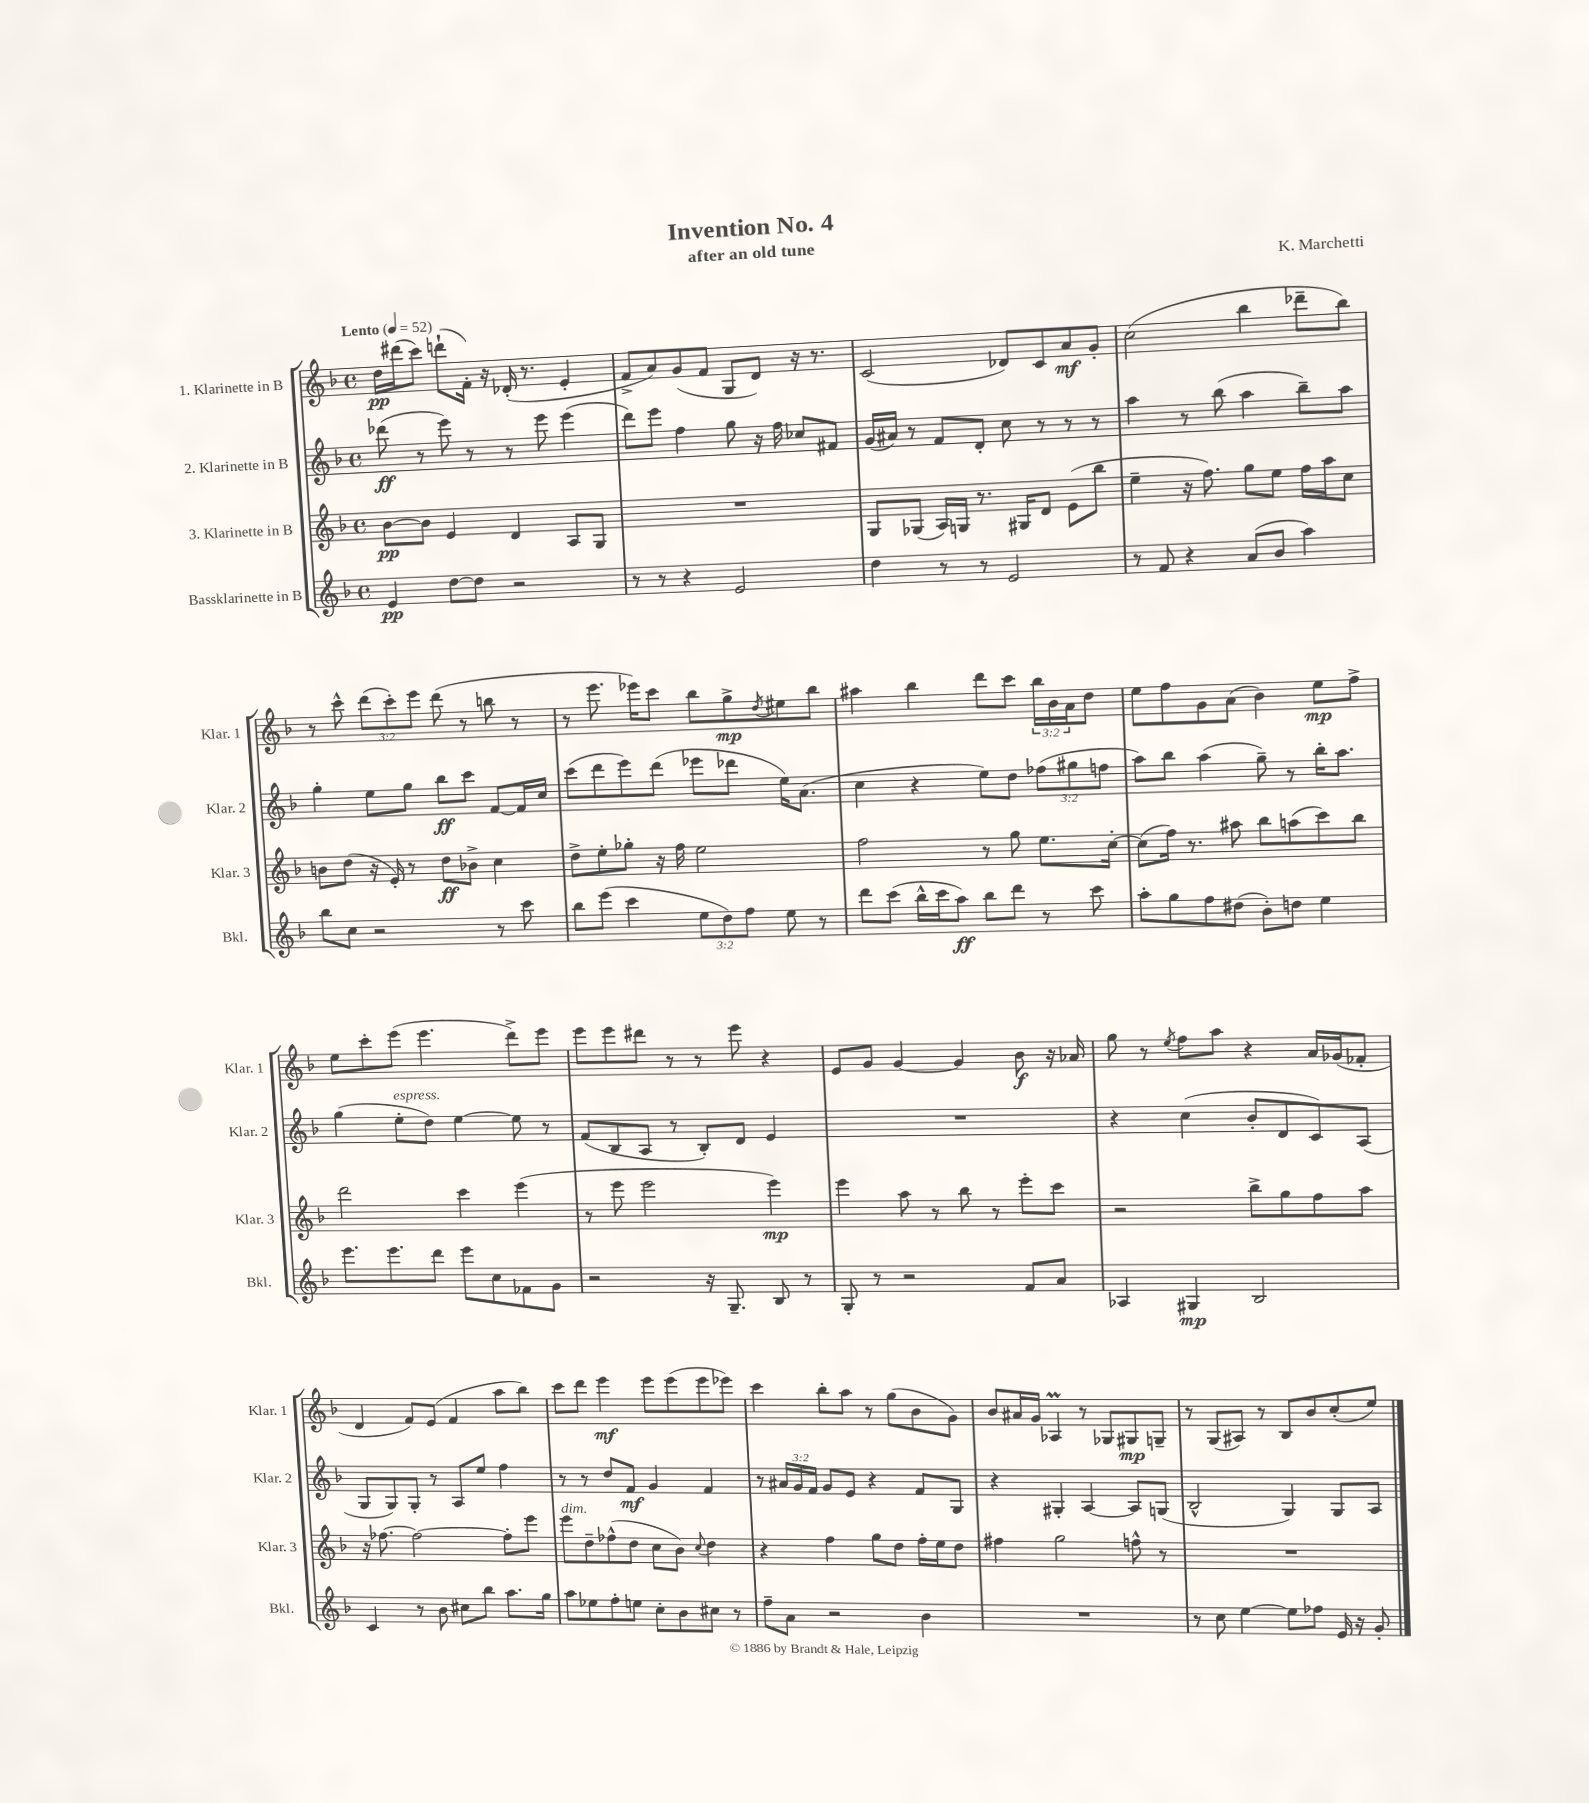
\header { title = "Invention No. 4" composer = "K. Marchetti" subtitle = "after an old tune" }
<<
\new StaffGroup <<
\new Staff = "s0" \with { instrumentName = "1. Klarinette in B" shortInstrumentName = "Klar. 1" } {
    \clef treble \key f \major \defaultTimeSignature \time 4/4 \override Staff.TupletNumber.text = #tuplet-number::calc-fraction-text \tempo "Lento" 4 = 52
    d''16\pp dis'''16( c'''8) d'''8-!( f'16-.) r16 des'16-.( r8. e'4-. |
    f'8-> a'8) g'8( f'8 g8 d'8) r16 r8. |
    c'2( des'8) c'8 a'8\mf g'8-. |
    c''2( bes''4 des'''8-- bes''8) |
    r8 c'''8-^ \tuplet 3/2 { d'''8( c'''8-.) e'''8 } d'''8( r8 b''8 r8 |
    r8 e'''8. ees'''16) c'''8 bes''8 g''8->\mp \acciaccatura { d''8 } eis''8 bes''8 |
    ais''4 bes''4 d'''8 c'''8 \tuplet 3/2 { bes''16 bes'16 a'16 } d''8 |
    e''8 f''8 g'8 a'8( bes'4) e''8\mp f''8-> |
    e''8 c'''8-. e'''8( e'''4. d'''8->) e'''8 |
    e'''8 e'''8 dis'''8 r8 r8 e'''8 r4 |
    e'8 g'8 g'4~ g'4 bes'8\f r16 aes'16 |
    g''8 r8 \acciaccatura { e''8 } f''8 a''8 r4 a'16 ges'16( fes'8-. |
    d'4 f'8) e'8( f'4 a''8 bes''8) |
    c'''8 d'''8 e'''4\mf e'''8 e'''8( e'''8 ees'''8) |
    c'''4 bes''8-. a''8 r8 g''8( bes'8 g'8) |
    bes'8 ais'16 g'16 aes4\prall r8 ges8 gis8\mp g8-- |
    r8 g8( ais8) r8 bes8 bes'8 c''8-.( e''8) \bar "|." |
}
\new Staff = "s1" \with { instrumentName = "2. Klarinette in B" shortInstrumentName = "Klar. 2" } {
    \clef treble \key f \major \defaultTimeSignature \time 4/4 \override Staff.TupletNumber.text = #tuplet-number::calc-fraction-text
    des'''8\ff( r8 e'''8) r8 r8 e'''8 e'''4( |
    d'''8) e'''8 f''4 g''8 r16 f''16 ces''8 fis'8 |
    g'16( ais'16) r8 f'8 d'8-. c''8 r8 r8 r8 |
    a''4 r8 bes''8( a''4 bes''8--) a''8 |
    g''4-. e''8 g''8 bes''8\ff c'''8 f'8~ f'16 c''16 |
    c'''8( d'''8 e'''8) d'''8( ees'''8 des'''8 e''16) a'8.( |
    c''4 r4 e''8) d''8 \tuplet 3/2 { fes''8( gis''8 f''8 } |
    a''8) bes''8 a''4( g''8--) r8 bes''16-. a''8. |
    g''4( e''8-.^\markup { \italic "espress." } d''8) e''4~ e''8 r8 |
    f'8( bes8 a8 r8 bes8-.) d'8 e'4 |
    R1 |
    r4 c''4( bes'8-. d'8 c'8) a8( |
    g8 g8) g8-. r8 a8 e''8 f''4 |
    r8 r8 d''8 f'8\mf g'4 f'4 |
    r8 \tuplet 3/2 { ais'16 g'16 f'16 } g'8 e'8 r4 f'8 g8 |
    r4 gis4-. a4~ a8 g8( |
    bes2-^ g4) g8 a8 \bar "|." |
}
\new Staff = "s2" \with { instrumentName = "3. Klarinette in B" shortInstrumentName = "Klar. 3" } {
    \clef treble \key f \major \defaultTimeSignature \time 4/4
    bes'8~\pp bes'8 e'4 d'4 a8 g8 |
    R1 |
    g8 ges8( a16) g16 r8. gis16 d'8 e'8( bes''8 |
    e''4-- r16 f''8.) g''8 e''8 f''16 a''16 c''8 |
    b'8 d''8( r16 e'16-.) r8 d''8\ff bes'8-> c''4 |
    d''8-> e''8-. ges''8-. r16 f''16 e''2 |
    f''2 r8 g''8 e''8. c''16~-. |
    c''8( f''16) r8. ais''8 bes''8 a''8( c'''8) bes''8 |
    d'''2 c'''4 e'''4( |
    r8 e'''8 e'''2 e'''4\mp) |
    e'''4 a''8 r8 bes''8 r8 e'''8-. c'''8 |
    r2 bes''8-> g''8 f''8 a''8 |
    r16 fes''8.~ fes''2~ fes''8-. e'''8 |
    e'''8^\markup { \italic "dim." } d''8-- fes''8-^( d''8 c''8 bes'8) \appoggiatura { c''8 } d''4 |
    r4 f''4 g''8 d''8 f''16-. e''16 d''8 |
    fis''4 g''2 f''8-^ r8 |
    R1 \bar "|." |
}
\new Staff = "s3" \with { instrumentName = "Bassklarinette in B" shortInstrumentName = "Bkl." } {
    \clef treble \key f \major \defaultTimeSignature \time 4/4 \override Staff.TupletNumber.text = #tuplet-number::calc-fraction-text
    e'4\pp d''8~ d''8 r2 |
    r8 r8 r4 e'2 |
    d''4 r8 r8 e'2 |
    r8 f'8 r4 a'8( bes'8 a''4) |
    bes''8 c''8 r2 r8 c'''8 |
    bes''8 e'''8( c'''4 \tuplet 3/2 { e''8 d''8) f''8 } e''8 r8 |
    d'''8 c'''8( bes''16-^ c'''16 a''8\ff) bes''8 d'''8 r8 c'''8 |
    a''8-. g''8 f''8 dis''8( bes'8-.) d''8 e''4 |
    e'''8. e'''8. d'''8 e'''8 c''8 fes'8 g'8 |
    r2 r16 g8.-- bes8 r8 |
    g8-. r8 r2 f'8 a'8 |
    aes4 gis4\mp bes2 |
    c'4 r8 bes'8 cis''8 bes''8 a''8. g''16 |
    a''8 ees''8 f''8-. e''8 c''8-. bes'8 cis''8 r8 |
    f''8-- a'8 r2 bes'4 |
    R1 |
    r8 c''8 e''4~ e''8 fes''8 e'16 r16 g'8-. \bar "|." |
}
>>
>>
\layout { \context { \Score \remove "Bar_number_engraver" } }
